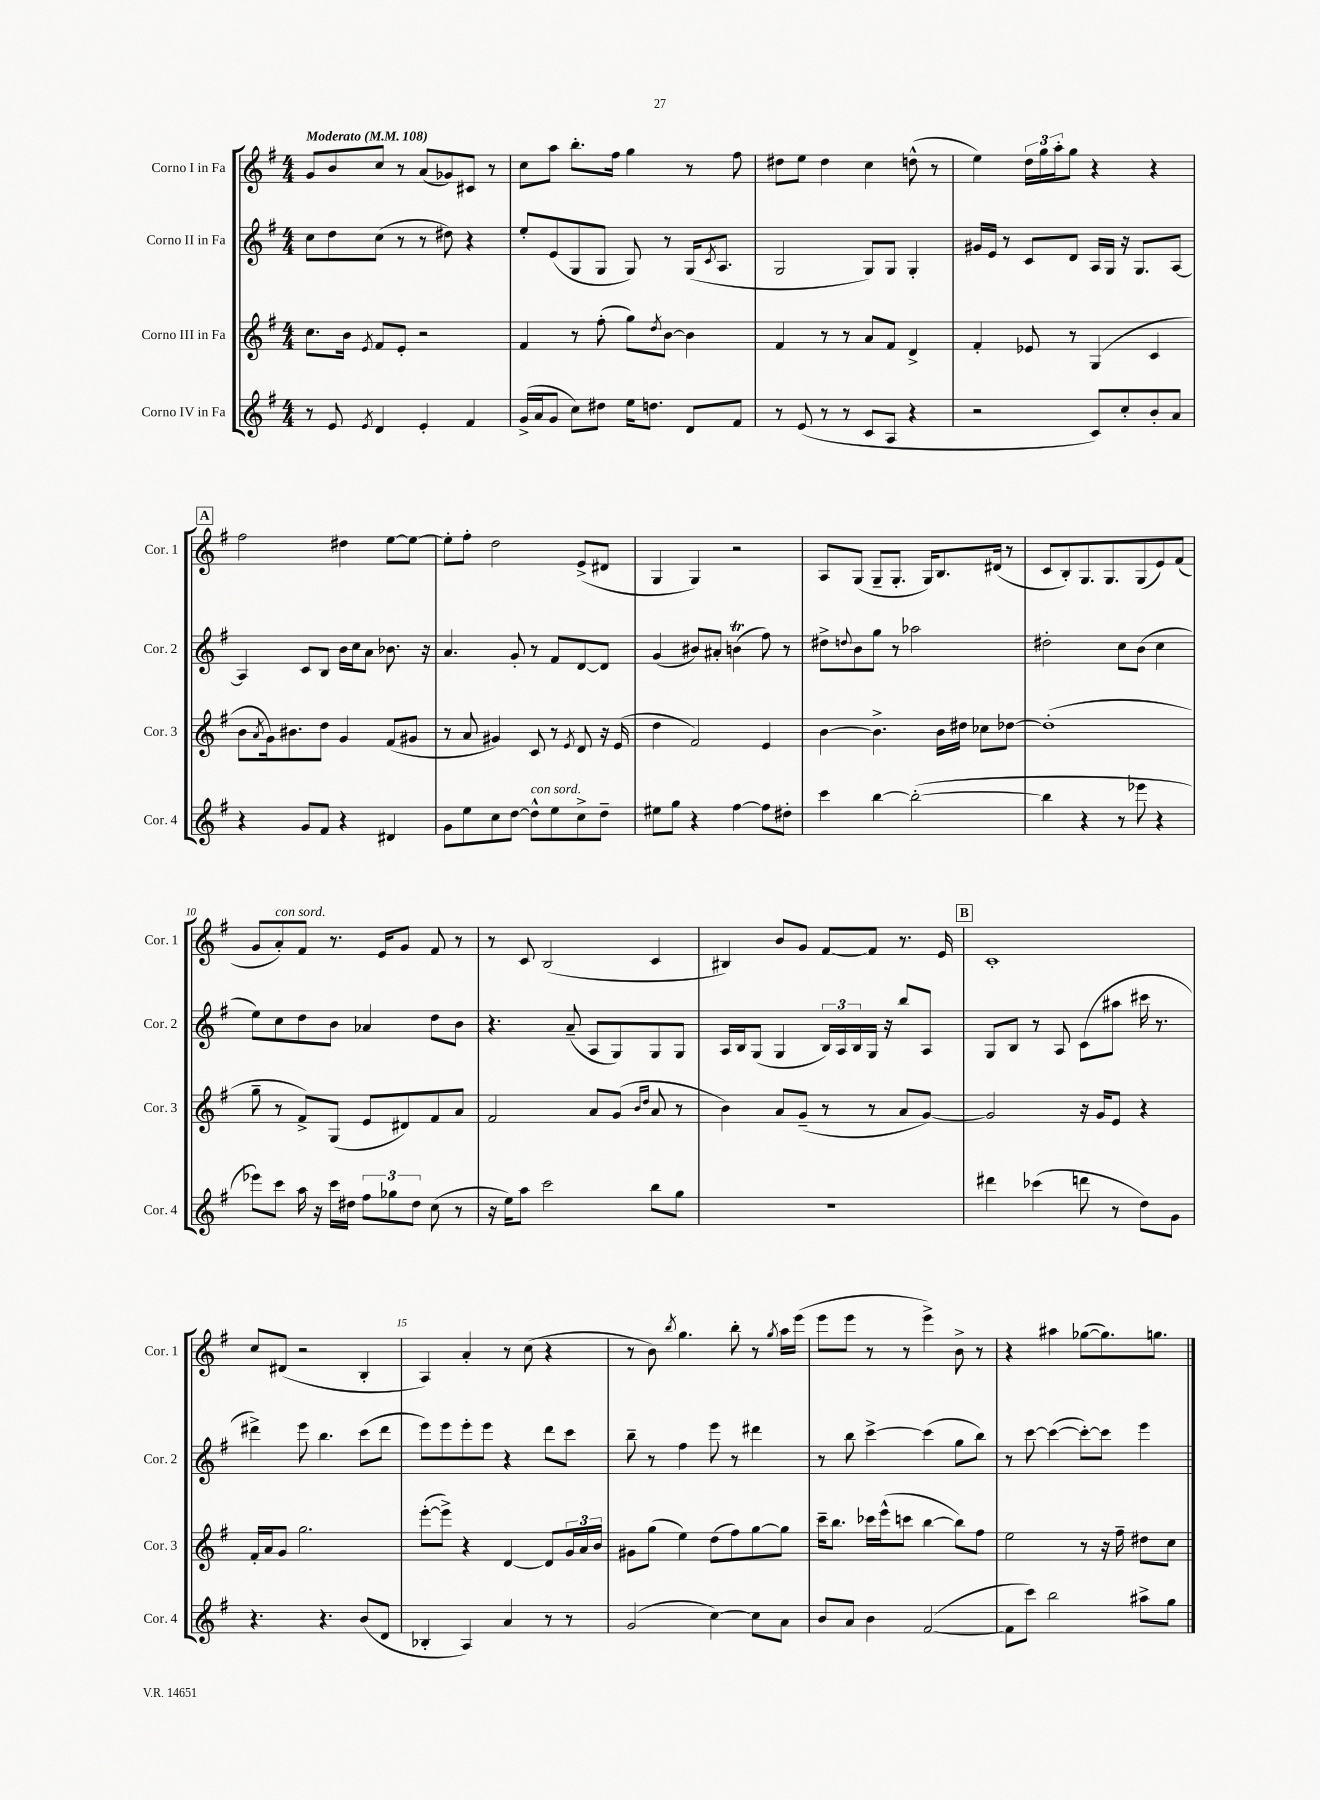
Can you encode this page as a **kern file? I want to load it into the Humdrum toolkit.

**kern	**kern	**kern	**kern
*staff4	*staff3	*staff2	*staff1
*clefG2	*clefG2	*clefG2	*clefG2
*k[f#]	*k[f#]	*k[f#]	*k[f#]
*M4/4	*M4/4	*M4/4	*M4/4
*MM108	*MM108	*MM108	*MM108
8r	8.cc	8cc	8g
8e	.	8dd	8b
.	16b	.	.
8qe	8qe	.	.
4d	8f#	(8cc	8cc
.	8e'	8r	8r
4e'	2r	8r	(8a
.	.	8dd#)	8g-)
4f#	.	4r	8c#
.	.	.	8r
=	=	=	=
(16g^	4f#	8ee'	8cc
16a	.	.	.
8g	.	(8e	8aa
8cc)	8r	8G	8.bb'
8dd#	(8ff#'	8G	.
.	.	.	16ff#
16ee	8gg)	8G)	4gg
8.dd	.	.	.
.	8qdd	.	.
.	[8b	8r	.
8d	4b]	(16G	8r
.	.	8qc	.
.	.	8.A	.
8f#	.	.	8ff#
=	=	=	=
8r	4f#	2G	8dd#
(8e	.	.	8ee
8r	8r	.	4dd#
8r	8r	.	.
8c	8a	8G)	4cc
8A	8f#	8G	.
4r	4d^	4G'	(8dd^^
.	.	.	8r
=	=	=	=
2r	4f#'	16g#	4ee)
.	.	16e	.
.	.	8r	.
.	8e-	8c	24dd
.	.	.	24gg
.	.	.	24aa'
.	8r	8d	8gg
8c)	(4G	16A	4r
.	.	16G	.
8cc'	.	16r	.
.	.	8.G	.
8b'	4c	.	4r
8a	.	[8A	.
=	=	=	=
4r	8b	4A]	2ff#
.	8qa	.	.
.	16g)	.	.
.	8.b#	.	.
8g	.	8c	.
8f#	8dd	8B	.
4r	4g	16b	4dd#
.	.	16cc	.
.	.	8a	.
4d#	(8f#	8.b-	[8ee
.	8g#	.	8ee_
.	.	16r	.
=	=	=	=
8g	8r	4.a	8ee']
8ee	8a	.	8ff#'
8cc	4g#)	.	2dd
[8dd	.	8g'	.
8dd^^]	8c	8r	.
8ee	8r	8f#	.
.	8qe	.	.
8cc^	8d	[8d	(8e^
8dd~	16r	8d]	8d#
.	(16e	.	.
=	=	=	=
8ee#	4dd	(4g	4G
8gg	.	.	.
4r	2f#)	8b#)	4G)
.	.	8a#'	.
[4ff#	.	(4b	2r
8ff#]	4e	8ff#)	.
8dd#'	.	8r	.
=	=	=	=
4ccc	[4b	8dd#^	8A
.	.	8qqdd	.
.	.	8b	(8G
[4bb	4.b^]	8gg	8G~
.	.	8r	8.G'
(2bb'_	.	2aa-	.
.	.	.	16G)
.	16b	.	8.B
.	16dd#	.	.
.	8cc-	.	.
.	.	.	(16d#
.	[8dd-	.	8r
=	=	=	=
4bb]	(1dd-']	2dd#'	8c
.	.	.	8B')
4r	.	.	8.G
.	.	.	8.G
8r	.	8cc	.
8eee-	.	(8b	(8G
4r	.	4cc	8e)
.	.	.	(8f#
=	=	=	=
8eee-)	8gg~	8ee)	8g
8ccc	8r	8cc	8a')
16aa	8f#^)	8dd	8f#
16r	.	.	.
16ccc	(8G	8b	8.r
16dd#	.	.	.
12ff#	8e	4a-	.
.	.	.	16e
12gg-	.	.	.
.	8d#)	.	8g
12dd#	.	.	.
(8cc	8f#	8dd	8f#
8r	8a	8b	8r
=	=	=	=
16r	2f#	4.r	8r
16ee)	.	.	.
8aa	.	.	8c
2ccc	.	.	(2B
.	.	(8a~	.
.	8a	8A	.
.	(8g	8G)	.
.	16qqb	.	.
.	16qqdd	.	.
8bb	8a	8G	4c
8gg	8r	8G	.
=	=	=	=
1r	4b)	16A	4B#)
.	.	16B	.
.	.	(8G	.
.	8a	4G	8b
.	(8g~	.	8g
.	8r	24B)	[8f#
.	.	24A	.
.	.	24B	.
.	8r	16G	8f#]
.	.	16r	.
.	8a	8bb	8.r
.	[8g)	8A	.
.	.	.	16e
=	=	=	=
4ddd#	2g]	8G	1c'
.	.	8B	.
(4ccc-	.	8r	.
.	.	8A	.
8ddd	16r	(8c	.
.	16g	.	.
8r	8e	8aa#	.
8dd)	4r	16ccc#	.
.	.	8.r	.
8g	.	.	.
=	=	=	=
4.r	16f#'	4ddd#^)	8cc
.	16a	.	.
.	8g	.	(8d#
.	2.gg	8eee	2r
4.r	.	4.bb	.
(8b	.	(8ccc	4B'
8d	.	8ddd#	.
=	=	=	=
4B-'	([8eee'	8eee)	4A)
.	8eee^])	8eee	.
4A)	4r	8eee'	4a'
.	.	8eee	.
4a	[4d	4r	8r
.	.	.	(8cc
8r	8d]	8ddd	4r
8r	24g	8ccc	.
.	24a	.	.
.	24b	.	.
=	=	=	=
(2g	8g#	8bb~	8r
.	(8gg	8r	8b)
.	.	.	8qbb
.	4ee)	4ff#	4.gg
[4cc)	(8dd	8eee	.
.	8ff#)	8r	8bb'
8cc]	[8gg	4ddd#	8r
.	.	.	8qgg
8a	8gg]	.	16aa
.	.	.	(16eee
=	=	=	=
8b	16ccc~	8r	8eee
.	8.bb	.	.
8a	.	8bb	8eee
4b	16ccc-	[4ccc^	8r
.	(16eee^^	.	.
.	8ccc	.	8r
([2f#	[4bb	(4ccc]	4eee^)
.	8bb])	8gg	8b^
.	8ff#	8bb)	8r
=	=	=	=
8f#]	2ee	8r	4r
8ccc)	.	[8ccc	.
2bb	.	(4ccc_	4aa#
.	8r	8ccc'_)	([8gg-
.	16r	8ccc]	8.gg-])
.	16ff#~	.	.
8aa#^	8dd#	4eee	.
.	.	.	8.gg
8gg	8cc	.	.
==	==	==	==
*-	*-	*-	*-
